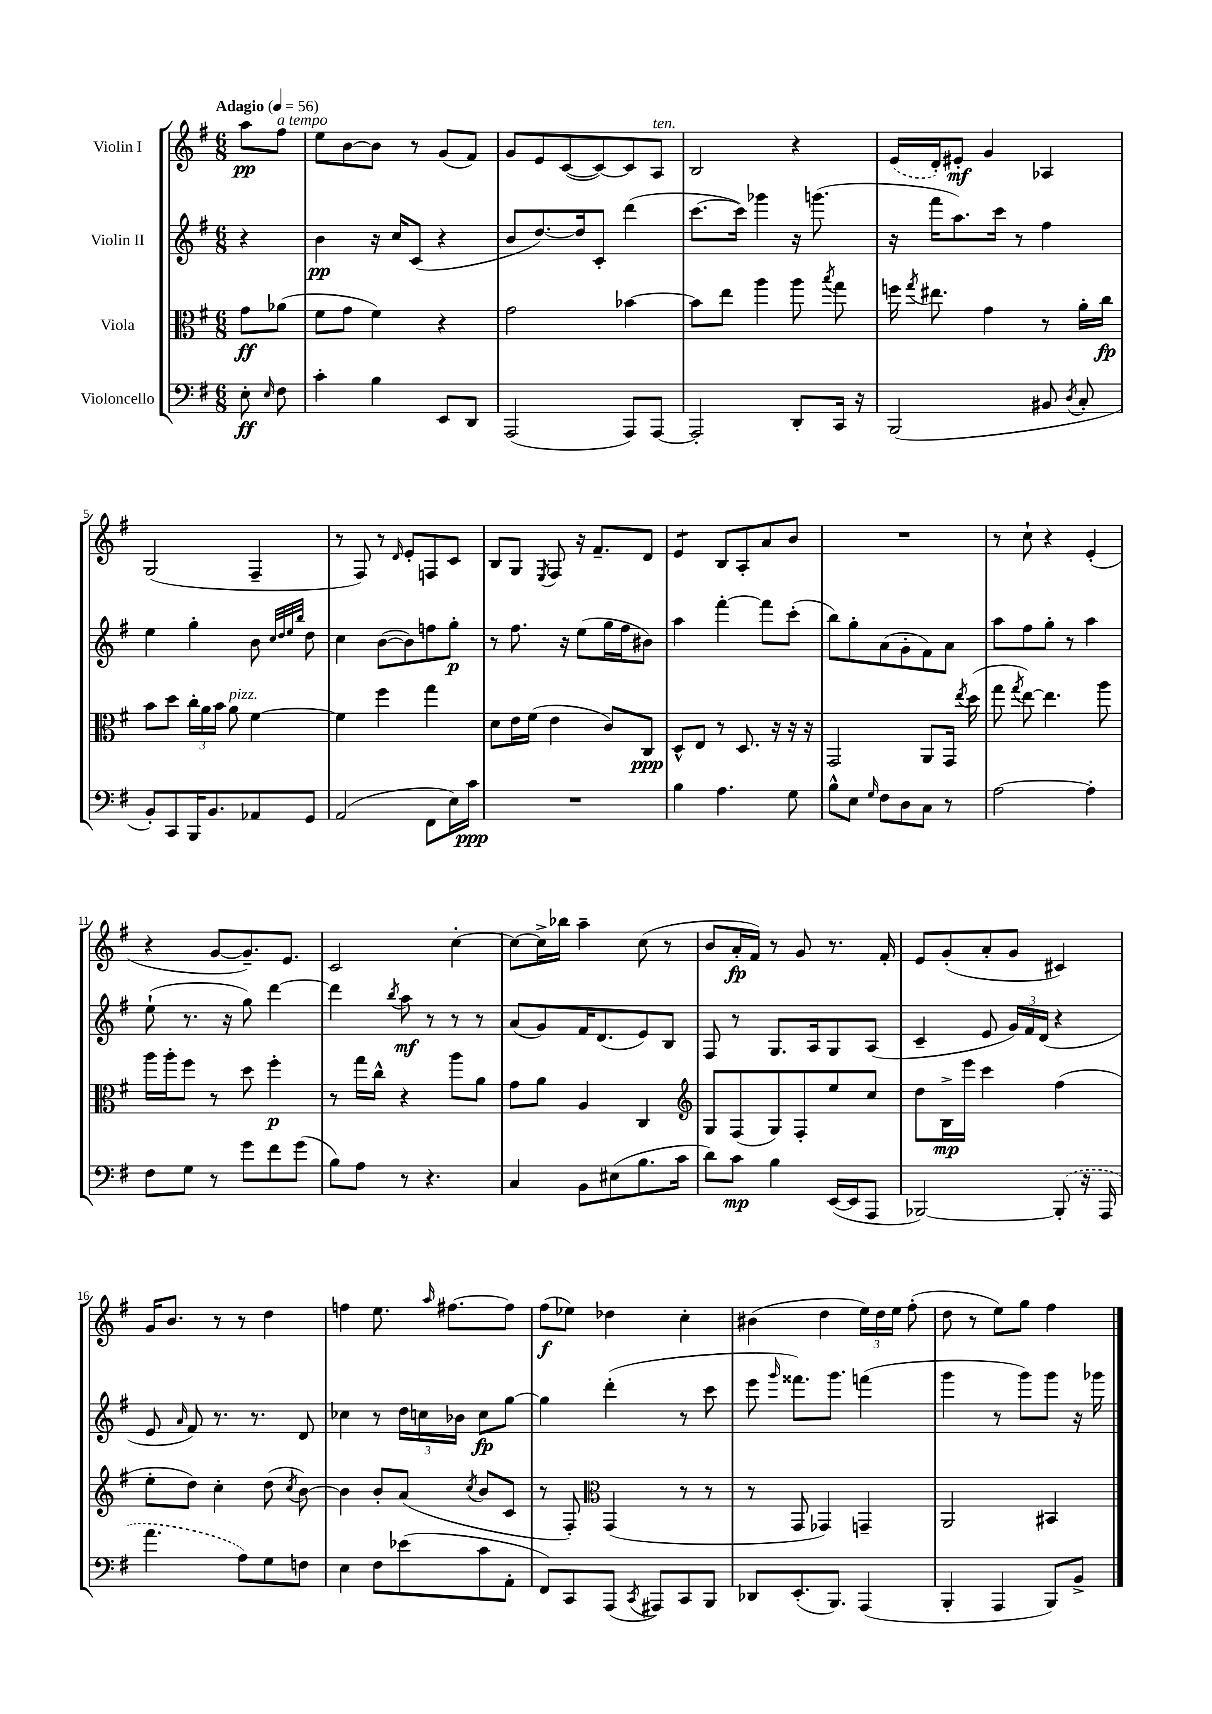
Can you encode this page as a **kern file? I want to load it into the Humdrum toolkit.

**kern	**dynam	**kern	**dynam	**kern	**dynam	**kern	**dynam
*part4	*part4	*part3	*part3	*part2	*part2	*part1	*part1
*staff4	*staff4	*staff3	*staff3	*staff2	*staff2	*staff1	*staff1
*I"Violoncello	*	*I"Viola	*	*I"Violin II	*	*I"Violin I	*
*clefF4	*	*clefC3	*	*clefG2	*	*clefG2	*
*k[f#]	*	*k[f#]	*	*k[f#]	*	*k[f#]	*
*M6/8	*	*M6/8	*	*M6/8	*	*M6/8	*
*MM56	*	*MM56	*	*MM56	*	*MM56	*
=	=	=	=	=	=	=	=
!	!	!	!	!	!	!LO:TX:a:B:t=Adagio	!
8E'\	ff	8g\L	ff	4r	.	8aa\L	pp
16qqE/	.	.	.	.	.	.	.
!	!	!	!	!	!	!LO:TX:a:i:t=a tempo	!
8F#\	.	(8a-X\J	.	.	.	8ff#\J	.
=1	=1	=1	=1	=1	=1	=1	=1
4c'\	.	8f#\L	.	4b\	pp	8ee\L	.
.	.	8g\J	.	.	.	[8b\	.
4B\	.	4f#\)	.	16r	.	8b\J]	.
.	.	.	.	16cc/KL	.	.	.
.	.	.	.	(8c/J	.	8r	.
8EE/L	.	4r	.	4r	.	(8g/L	.
8DD/J	.	.	.	.	.	8f#/J)	.
=2	=2	=2	=2	=2	=2	=2	=2
(2AAA/	.	2g\	.	8b/L	.	8g/L	.
.	.	.	.	[8.dd/)	.	8e/	.
.	.	.	.	.	.	([8c/	.
.	.	.	.	16dd/k]	.	.	.
.	.	.	.	8c'/J	.	8c/_)	.
8AAA/L)	.	[4b-X\	.	(4ddd\	.	8c/]	.
!	!	!	!	!	!	!LO:TX:a:i:t=ten.	!
[8AAA/J	.	.	.	.	.	8A/J	.
=3	=3	=3	=3	=3	=3	=3	=3
2AAA'/]	.	8b-\L]	.	[8.ccc\L	.	2B/	.
.	.	8ee\J	.	.	.	.	.
.	.	.	.	16ccc\Jk])	.	.	.
.	.	4aa\	.	4ggg-X\	.	.	.
8DD'/L	.	8aa\	.	16r	.	4r	.
.	.	.	.	(8.gggn\	.	.	.
.	.	8qbb/	.	.	.	.	.
16CC/Jk	.	8gg\	.	.	.	.	.
16r	.	.	.	.	.	.	.
=4	=4	=4	=4	=4	=4	=4	=4
(2BBB/	.	16ffn\	.	16r	.	(16e/LL	.
.	.	8qgg/	.	.	.	.	.
.	.	8.ee#X\	.	16fff#\KL	.	16d'/J)	.
.	.	.	.	8.aa\)	.	8e#X'/J	mf
.	.	4g\	.	.	.	4g/	.
.	.	.	.	16ccc\Jk	.	.	.
.	.	.	.	8r	.	.	.
8BB#X/	.	8r	.	4ff#\	.	4A-X/	.
8qD/	.	.	.	.	.	.	.
8C'/	.	16a'\LL	.	.	.	.	.
.	.	16cc\JJ	fp	.	.	.	.
!!LO:LB:g=z
=5	=5	=5	=5	=5	=5	=5	=5
8BB'/L)	.	8b\L	.	4ee\	.	(2G/	.
8CC/	.	8dd\J	.	.	.	.	.
16BBB/K	.	24cc'\LL	.	4gg'\	.	.	.
.	.	24a\	.	.	.	.	.
8.BB/	.	.	.	.	.	.	.
.	.	24b\JJ	.	.	.	.	.
!	!	!LO:TX:a:i:t=pizz.	!	!	!	!	!
.	.	8a\	.	.	.	.	.
8AA-X/	.	[4f#\	.	8b\	.	4F#~/	.
.	.	.	.	32qqcc/LLL	.	.	.
.	.	.	.	32qqdd/	.	.	.
.	.	.	.	32qqee/	.	.	.
.	.	.	.	32qqbb/JJJ	.	.	.
8GG/J	.	.	.	8dd\	.	.	.
=6	=6	=6	=6	=6	=6	=6	=6
(2AA/	.	4f#\]	.	4cc\	.	8r	.
.	.	.	.	.	.	8F#/)	.
.	.	4ff#\	.	([8b\L	.	8r	.
.	.	.	.	.	.	16qqd/	.
.	.	.	.	8b\])	.	8e'/L	.
8FF#\L	.	4gg\	.	8ffn\	.	8Fn/	.
16E\L)	.	.	.	8gg'\J	p	8c/J	.
16c\JJ	ppp	.	.	.	.	.	.
=7	=7	=7	=7	=7	=7	=7	=7
2.r	.	8d\L	.	8r	.	8B/L	.
.	.	16e\L	.	8.ff#\	.	8G/J	.
.	.	(16f#\JJ	.	.	.	.	.
.	.	.	.	.	.	8qE/	.
.	.	4e\	.	.	.	8F#/	.
.	.	.	.	16r	.	.	.
.	.	.	.	(8ee\L	.	16r	.
.	.	.	.	.	.	8.f#~/L	.
.	.	8c/L)	.	16gg\L	.	.	.
.	.	.	.	16ff#\J	.	.	.
.	.	8C/J	ppp	8b#X\J)	.	8d/J	.
=8	=8	=8	=8	=8	=8	=8	=8
*	*	*	*	*	*	*tremolo	*
4B\	.	8D^^/L	.	4aa\	.	8e/L	.
.	.	8E/J	.	.	.	8e/J	.
*	*	*	*	*	*	*Xtremolo	*
4.A\	.	8r	.	[4fff#'\	.	8B/L	.
.	.	8.D/	.	.	.	8A'/	.
.	.	.	.	8fff#\L]	.	8a/	.
.	.	16r	.	.	.	.	.
8G\	.	16r	.	(8ccc'\J	.	8b/J	.
.	.	16r	.	.	.	.	.
=9	=9	=9	=9	=9	=9	=9	=9
8B^^\L	.	2GG/	.	8bb\L)	.	2.r	.
8E\J	.	.	.	8gg'\	.	.	.
16qqG/	.	.	.	.	.	.	.
8F#\L	.	.	.	(8a\	.	.	.
8D\	.	.	.	8g'\	.	.	.
8C\J	.	8AA/L	.	8f#\)	.	.	.
8r	.	16GG/Jk	.	8a\J	.	.	.
.	.	8qee/	.	.	.	.	.
.	.	(16dd\	.	.	.	.	.
=10	=10	=10	=10	=10	=10	=10	=10
[2A\	.	8gg\	.	8aa\L	.	8r	.
.	.	8qgg/	.	.	.	.	.
.	.	[8ee\)	.	8ff#\	.	8cc`\	.
.	.	4.ee\]	.	8gg'\J	.	4r	.
.	.	.	.	8r	.	.	.
4A'\]	.	.	.	4aa\	.	(4e'/	.
.	.	8aa\	.	.	.	.	.
!!LO:LB:g=z
=11	=11	=11	=11	=11	=11	=11	=11
8F#\L	.	16aa\LL	.	(8ee`\	.	4r	.
.	.	16aa'\J	.	.	.	.	.
8G\J	.	8ff#\J	.	8.r	.	.	.
8r	.	8r	.	.	.	[8g/L	.
.	.	.	.	16r	.	.	.
8g\L	.	8dd\	.	8gg\)	.	8.g~/])	.
8f#\	.	4ff#'\	p	[4ddd\	.	.	.
.	.	.	.	.	.	8.e/J	.
(8g\J	.	.	.	.	.	.	.
=12	=12	=12	=12	=12	=12	=12	=12
8B\L)	.	8r	.	4ddd\]	.	2c/	.
8A\J	.	16gg\LL	.	.	.	.	.
.	.	16cc^^\JJ	.	.	.	.	.
.	.	.	.	8qbb/	.	.	.
8r	.	4r	.	8aa\	mf	.	.
4.r	.	.	.	8r	.	.	.
.	.	8aa\L	.	8r	.	[4cc'\	.
.	.	8a\J	.	8r	.	.	.
=13	=13	=13	=13	=13	=13	=13	=13
4C/	.	8g\L	.	(8a/L	.	8cc\L_	.
.	.	8a\J	.	8g/)	.	16cc^\L]	.
.	.	.	.	.	.	16bb-X\JJ	.
8BB\L	.	4A/	.	16f#/K	.	4aa~\	.
.	.	.	.	(8.d/	.	.	.
(8E#X\	.	.	.	.	.	.	.
8.B\	.	4C/	.	8e/)	.	(8cc\	.
.	.	.	.	8B/J	.	8r	.
16c\Jk	.	.	.	.	.	.	.
=14	=14	=14	=14	=14	=14	=14	=14
*	*	*clefG2	*	*	*	*	*
8d\L)	.	8G/L	.	8F#/	.	8b/L	.
8c\J	mp	(8F#/	.	8r	.	16a'/L	fp
.	.	.	.	.	.	16f#/JJ)	.
4B\	.	8G/)	.	8.G/L	.	8r	.
.	.	8F#'/	.	.	.	8g/	.
.	.	.	.	16A/k	.	.	.
([16EE/LL	.	8ee/	.	8G/	.	8.r	.
16EE/J]	.	.	.	.	.	.	.
8AAA/J	.	8cc/J	.	(8A/J	.	.	.
.	.	.	.	.	.	16f#'/	.
=15	=15	=15	=15	=15	=15	=15	=15
[2BBB-X/)	.	8dd\L	.	4c~/	.	8e/L	.
.	.	16B^\L	mp	.	.	(8g'/	.
.	.	16eee\JJ	.	.	.	.	.
.	.	4ccc\	.	8e/	.	8a'/	.
.	.	.	.	24g/LL)	.	8g/J	.
.	.	.	.	24f#/	.	.	.
.	.	.	.	(24d/JJ	.	.	.
(8BBB-'/]	.	(4ff#\	.	4r	.	4c#X/)	.
16r	.	.	.	.	.	.	.
16AAA/	.	.	.	.	.	.	.
!!LO:LB:g=z
=16	=16	=16	=16	=16	=16	=16	=16
4.a\	.	8ee'\L	.	8e/	.	16g/KL	.
.	.	.	.	.	.	8.b/J	.
.	.	.	.	16qqa/	.	.	.
.	.	8dd\J)	.	8f#/)	.	.	.
.	.	4cc'\	.	8.r	.	8r	.
8A\L)	.	.	.	.	.	8r	.
.	.	.	.	8.r	.	.	.
8G\	.	(8dd\	.	.	.	4dd\	.
.	.	8qcc/	.	.	.	.	.
8Fn\J	.	[8b\)	.	8d/	.	.	.
=17	=17	=17	=17	=17	=17	=17	=17
4E\	.	4b\]	.	4cc-X\	.	4ffn\	.
8F#\L	.	8b'/L	.	8r	.	8.ee\	.
(8e-X\	.	(8a/J	.	24dd\LL	.	.	.
.	.	.	.	24ccn\	.	.	.
.	.	.	.	.	.	16qqaa/	.
.	.	.	.	.	.	[8.ff#X\L	.
.	.	.	.	24b-X\JJ	.	.	.
.	.	8qcc/	.	.	.	.	.
8c\	.	8b/L	.	8cc\L	fp	.	.
8AA'\J	.	8c/J	.	[8gg\J	.	8ff#\J]	.
=18	=18	=18	=18	=18	=18	=18	=18
8FF#/L)	.	8r	.	4gg\]	.	(8ff#\L	f
8CC/	.	8F#'/)	.	.	.	8ee-X\J)	.
*	*	*clefC3	*	*	*	*	*
(8AAA/J	.	(4GG/	.	(4ddd'\	.	4dd-X\	.
8qCC/	.	.	.	.	.	.	.
8AAA#X/L)	.	.	.	.	.	.	.
8CC/	.	8r	.	8r	.	4cc'\	.
8BBB/J	.	8r	.	8ccc\	.	.	.
=19	=19	=19	=19	=19	=19	=19	=19
8DD-X/L	.	8r	.	8eee\	.	(4b#X\	.
.	.	.	.	16qqggg/	.	.	.
(8.EE'/	.	8GG/	.	8.fff##X\L)	.	.	.
.	.	4GG-X/)	.	.	.	4dd\	.
8.BBB/J)	.	.	.	8.ggg\J	.	.	.
(4AAA/	.	4GGn~/	.	(4fffn\	.	24ee\LL)	.
.	.	.	.	.	.	24dd\	.
.	.	.	.	.	.	24ee\JJ	.
.	.	.	.	.	.	(8ff#'\	.
=20	=20	=20	=20	=20	=20	=20	=20
4BBB'/	.	2AA/	.	4ggg\	.	8dd\	.
.	.	.	.	.	.	8r	.
4AAA/	.	.	.	8r	.	8ee\L)	.
.	.	.	.	8ggg\L)	.	8gg\J	.
8BBB/L)	.	4BB#X/	.	8ggg\J	.	4ff#\	.
8BB^/J	.	.	.	16r	.	.	.
.	.	.	.	16ggg-X\	.	.	.
==	==	==	==	==	==	==	==
*-	*-	*-	*-	*-	*-	*-	*-
